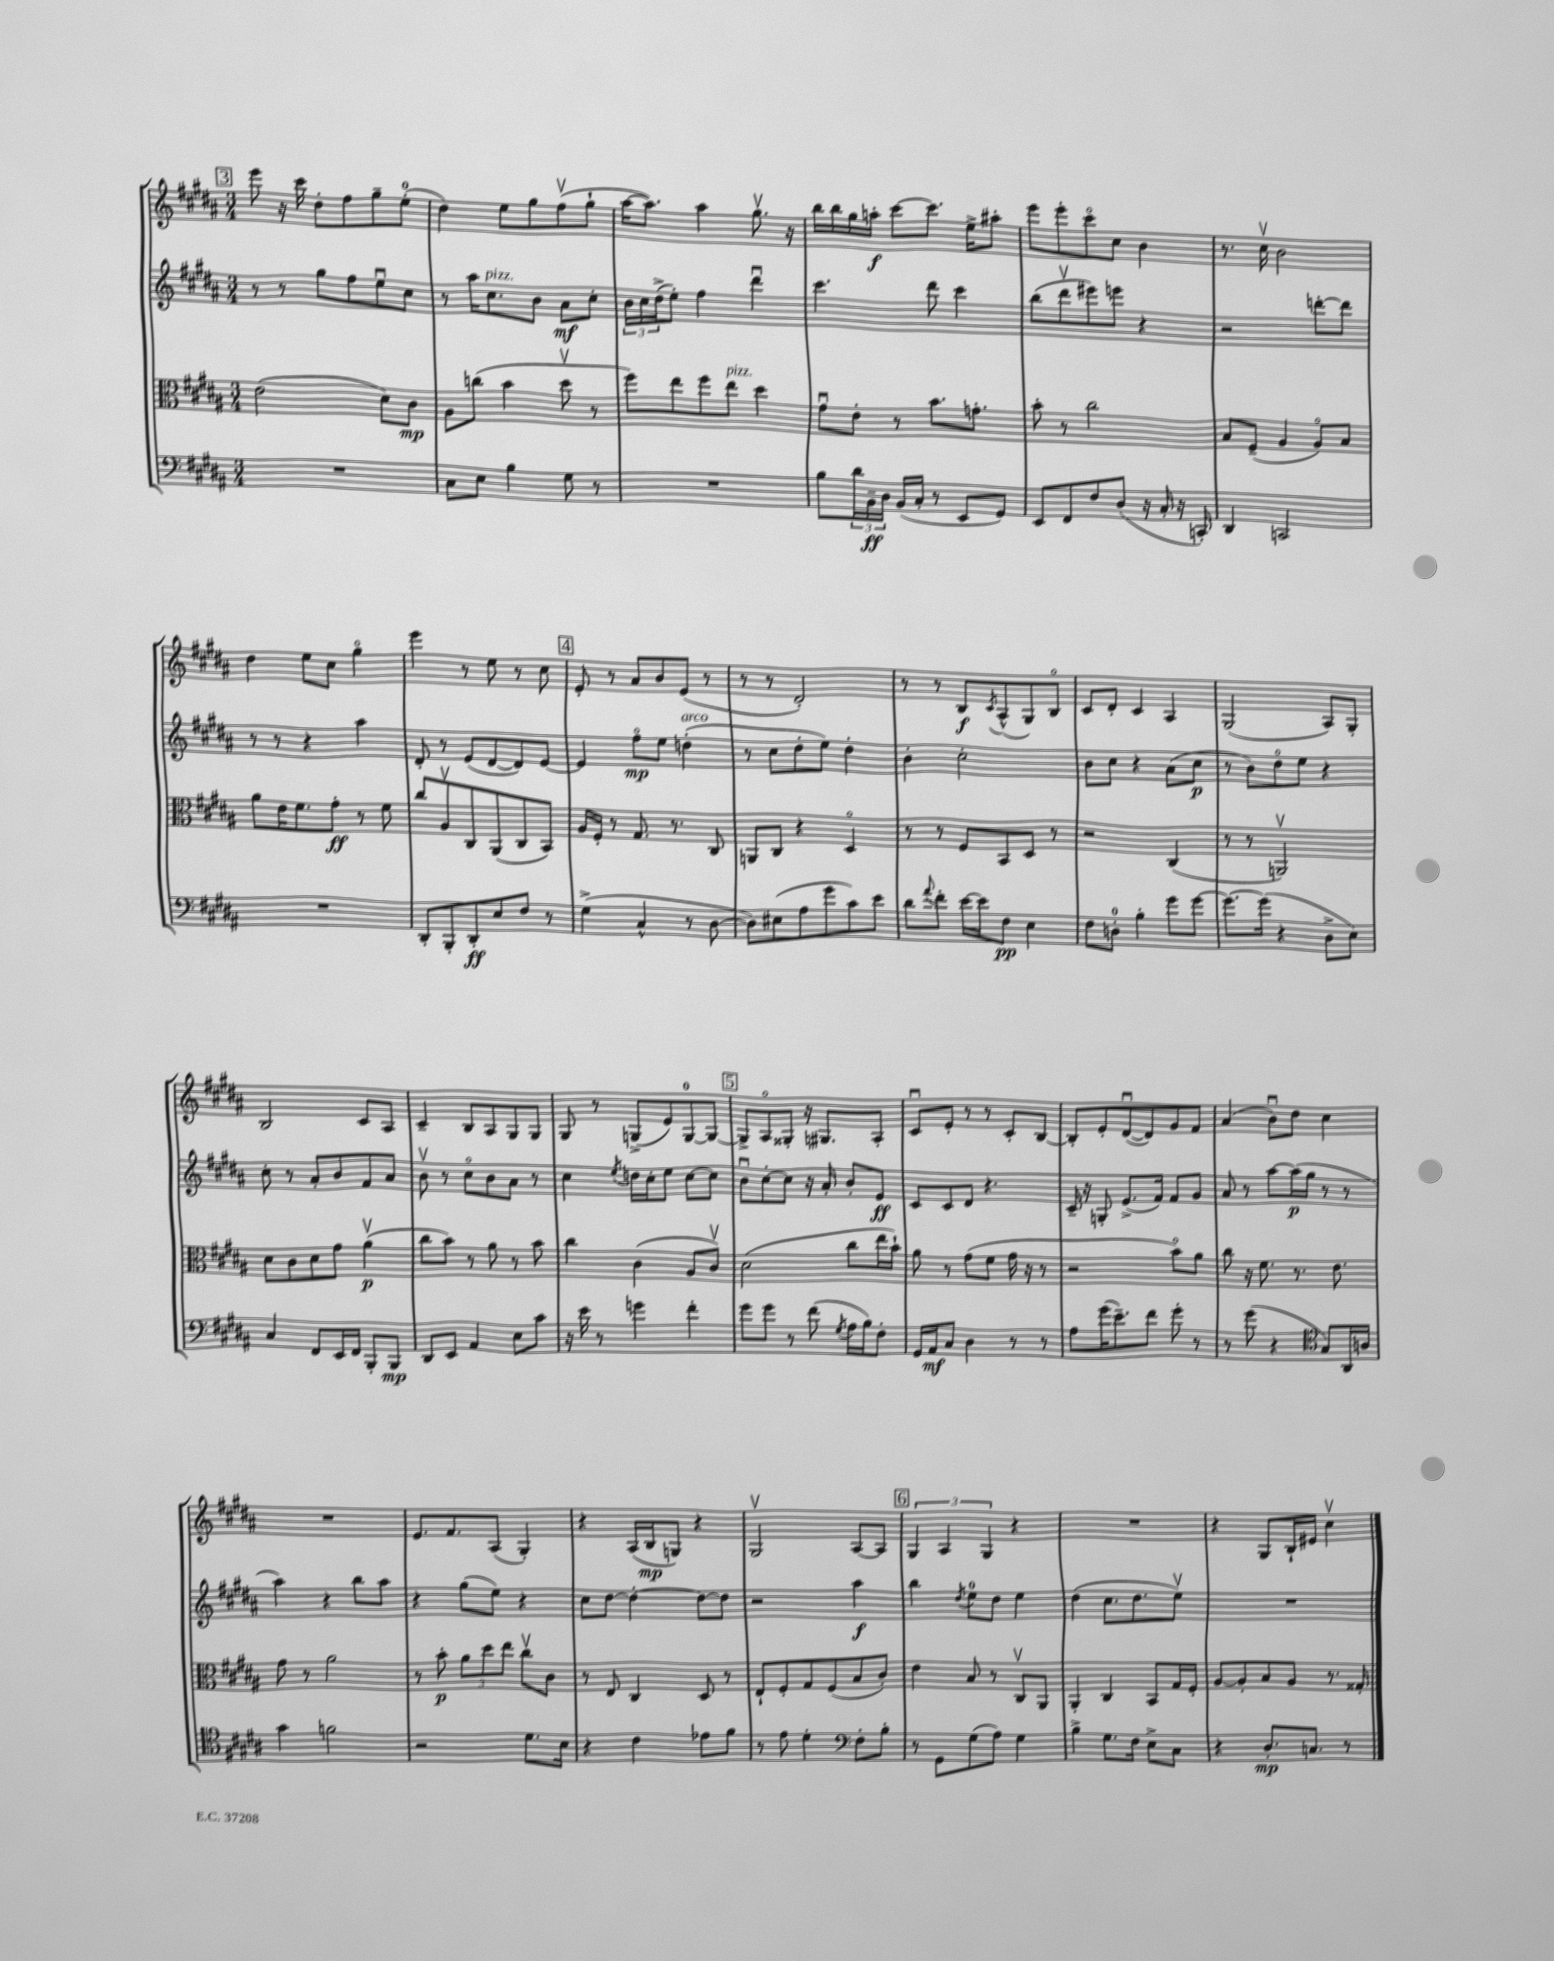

**kern	**kern	**kern	**kern
*staff4	*staff3	*staff2	*staff1
*clefF4	*clefC3	*clefG2	*clefG2
*k[f#c#g#d#a#]	*k[f#c#g#d#a#]	*k[f#c#g#d#a#]	*k[f#c#g#d#a#]
*M3/4	*M3/4	*M3/4	*M3/4
2.r	(2e	8r	8eee
.	.	8r	16r
.	.	.	16ccc#
.	.	8gg#	8dd#'
.	.	8ff#	8ff#
.	8d#)	8eeu	8gg#~
.	8c#	8cc#	(8ee'
=	=	=	=
8C#	8A#	8r	4dd#)
8E	(8cc	16aa#	.
.	.	8.cc#	.
4B	4b	.	8ee
.	.	8b	8gg#
8G#	8dd#v	8a#	(8ff#v
8r	8r	8cc#'	8gg#`
=	=	=	=
2.r	8ff#)	24b	[16aa#
.	.	24cc#	.
.	.	.	8.aa#])
.	.	(24dd#^	.
.	8ee	8ee')	.
.	8ff#	4ff#	4aa#
.	8ee	.	.
.	4dd#	4ddd#u	8.gg#v
.	.	.	16r
=	=	=	=
8B	8g#u	4.ccc#	16bb
.	.	.	16bb
24d#	8e'	.	16gg#
24BB~	.	.	.
.	.	.	16aa'
24D#	.	.	.
(16BB	8r	.	[8ccc#
16C#'	.	.	.
8r	8.b	8ddd#	8.ccc#]
8EE	.	4ccc#	.
.	8.g'	.	16ee^
8GG#)	.	.	8aa#'
=	=	=	=
8EE	8b'	(8bb	8eee
8FF#	8r	8ddd#v	8eee'
8F#	2cc#	8eee#)	8ccc#o
(8D#	.	8eee	8cc#
16r	.	4r	4b
16C#'	.	.	.
16r	.	.	.
16CC')	.	.	.
=	=	=	=
4DD#	8B	2r	8.r
.	(8F#~	.	.
.	.	.	16cc#v
2CC	4A#	.	2b
.	8A#o)	[8ddd'	.
.	8B	8ddd]	.
=	=	=	=
2.r	8a#	8r	4dd#
.	16e	8r	.
.	8.f#	.	.
.	.	4r	8ee
.	8g#'	.	8cc#
.	8r	4aa#	4gg#o
.	8f#	.	.
=	=	=	=
8DD#'	8cc#	8d#'	4eee
8BBB'	8A#v	8r	.
8DD#'	8C#	(8e	8r
8E	(8AA#	[8d#	8ee
8F#	8C#	8d#])	8r
8r	8BB)	[8e	8cc#
=	=	=	=
(4G#^	16A#	4e]	8e'
.	16F#'	.	.
.	8r	.	8r
4C#^^	8.G#	8ff#o	8a#
.	.	8ee	8b
.	8.r	.	.
8r	.	(4dd'	(8e
[8D#	8C#	.	8r
=	=	=	=
8D#])	8AA	8r	8r
(8E#	8C#	8cc#	8r
8A#	4r	8dd#'	2d#')
8g#	.	8ee)	.
8c#)	4D#o	4dd#'	.
8e	.	.	.
=	=	=	=
8d#	8r	4b'	8r
8qqa#	.	.	.
8f#'	8r	.	8r
[16e	8F#	2cc#'	8B
16e]	.	.	.
.	.	.	8qc#
8F#	8BB	.	(8A#^^
4E	8D#	.	8G#)
.	8r	.	8Bo
=	=	=	=
8F#	2r	8b	8c#
8D'	.	8cc#	8d#'
4B'	.	4r	4c#
8g#	(4C#	(8a#	4A#
[8g#	.	8cc#	.
=	=	=	=
8.g#_	8r	8r	(2G#
.	8r	8b)	.
(16g#]	.	.	.
4r	2AAv)	8dd#o	.
.	.	8ee	.
8D#^	.	4r	8A#)
8E)	.	.	8G#'
=	=	=	=
4C#	8d#	8cc#'	2B
.	8c#	8r	.
8FF#	8d#	8a#'	.
16EE	8g#	8b	.
16FF#	.	.	.
8BBB'	(4a#v	8f#	8c#
8BBB	.	8a#	8A#
=	=	=	=
8DD#	8cc#	8bv	4c#~
8EE	8b)	8r	.
4AA#	8r	8cc#o	8B
.	8a#	8b	8A#
8E	8r	8a#	8G#
8c#	8b	8r	8G#
=	=	=	=
16r	4cc#	4cc#	8G#
16e	.	.	.
8r	.	.	8r
.	.	8qee	.
4g	(4c#	16dd	(8G^
.	.	16cc#'	.
.	.	8ee	8e)
4f#'	8A#	[8cc#	[8G
.	8c#v)	8cc#]	8G_
=	=	=	=
8g#	(2d#	8bu	8G^]
8g#	.	[8cc#'	8A#o
8r	.	8cc#]	8G##'
(8f#	.	16r	16r
.	.	16a#'	8.G#
8qG#	.	.	.
16A#	8cc#	8b'	.
16B)	.	.	.
8F#'	16ee	8e	8A#'
.	16b`)	.	.
=	=	=	=
16GG#	8a#	8c#	8c#u
16AA#	.	.	.
8C#	8r	8c#	8e'
4D#	(8g#	8d#	8r
.	8f#	4.r	8r
8r	16g#	.	8c#'
.	16r	.	.
8r	8r	.	[8B
=	=	=	=
8A#	2r	16c#~	8B']
.	.	16r	.
(16g#	.	8G'	8e'
8.e~)	.	.	.
.	.	(8.e^	([8d#u
8f#	.	.	8d#])
.	.	16f#)	.
8g#'	8bo)	8f#	8g#
8r	8a#	8g#	8f#
=	=	=	=
8r	8cc#	8a#	(4a#
(8g#	16r	8r	.
.	8.f#	.	.
4r	.	[8aa#	8bu)
.	8.r	(16aa#]	8dd#
.	.	16gg#	.
*clefC4	*	*	*
8G#)	.	8r	4cc#
.	8.e	.	.
16AA#	.	8r	.
16A	.	.	.
=	=	=	=
4g#	8g#	4aa#)	2.r
.	8r	.	.
2f	2a#	4r	.
.	.	8bb	.
.	.	8aa#	.
=	=	=	=
2r	8r	4r	8.e
.	8b'	.	.
.	.	.	8.f#
.	12a#	(8gg#	.
.	12dd#	.	.
.	.	8ee)	(8A#
.	12ee	.	.
8.d#	8cc#v	4r	4G#')
.	8c#	.	.
16B	.	.	.
=	=	=	=
4r	8r	8cc#	4r
.	8E	[8dd#	.
4c#	4C#	4dd#'_	(16A#
.	.	.	16B
.	.	.	8G)
8e-	8D#	8dd#_	4r
8f#	8r	8dd#]	.
=	=	=	=
8r	8E`	2r	2G#v
8e	8F#'	.	.
4d#'	8G#	.	.
.	(8F#	.	.
*clefF4	*	*	*
8F#'	8B	4aa#	[8A#
8B'	8c#')	.	8A#]
=	=	=	=
8r	4e	4bb	6G#
8GG#	.	.	.
.	.	.	6A#
.	.	8qdd#	.
(8G#	8B	8ee	.
.	.	.	6G#
8A#)	8r	8dd#	.
4G#	8C#v	4ee	4r
.	8AA#	.	.
=	=	=	=
4B^	4AA#'	(4dd#	2.r
8.G#	4C#	8.cc#	.
16F#	.	8.dd#	.
8E^	8BB	.	.
8C#	16G#	8eev)	.
.	16F#'	.	.
=	=	=	=
4r	[8A#	2.r	4r
.	8A#']	.	.
8.D#'	8B	.	8G#
.	8A#	.	16B`
8.C	.	.	16e#
.	8.r	.	4cc#v
8r	.	.	.
.	16G##'	.	.
==	==	==	==
*-	*-	*-	*-
